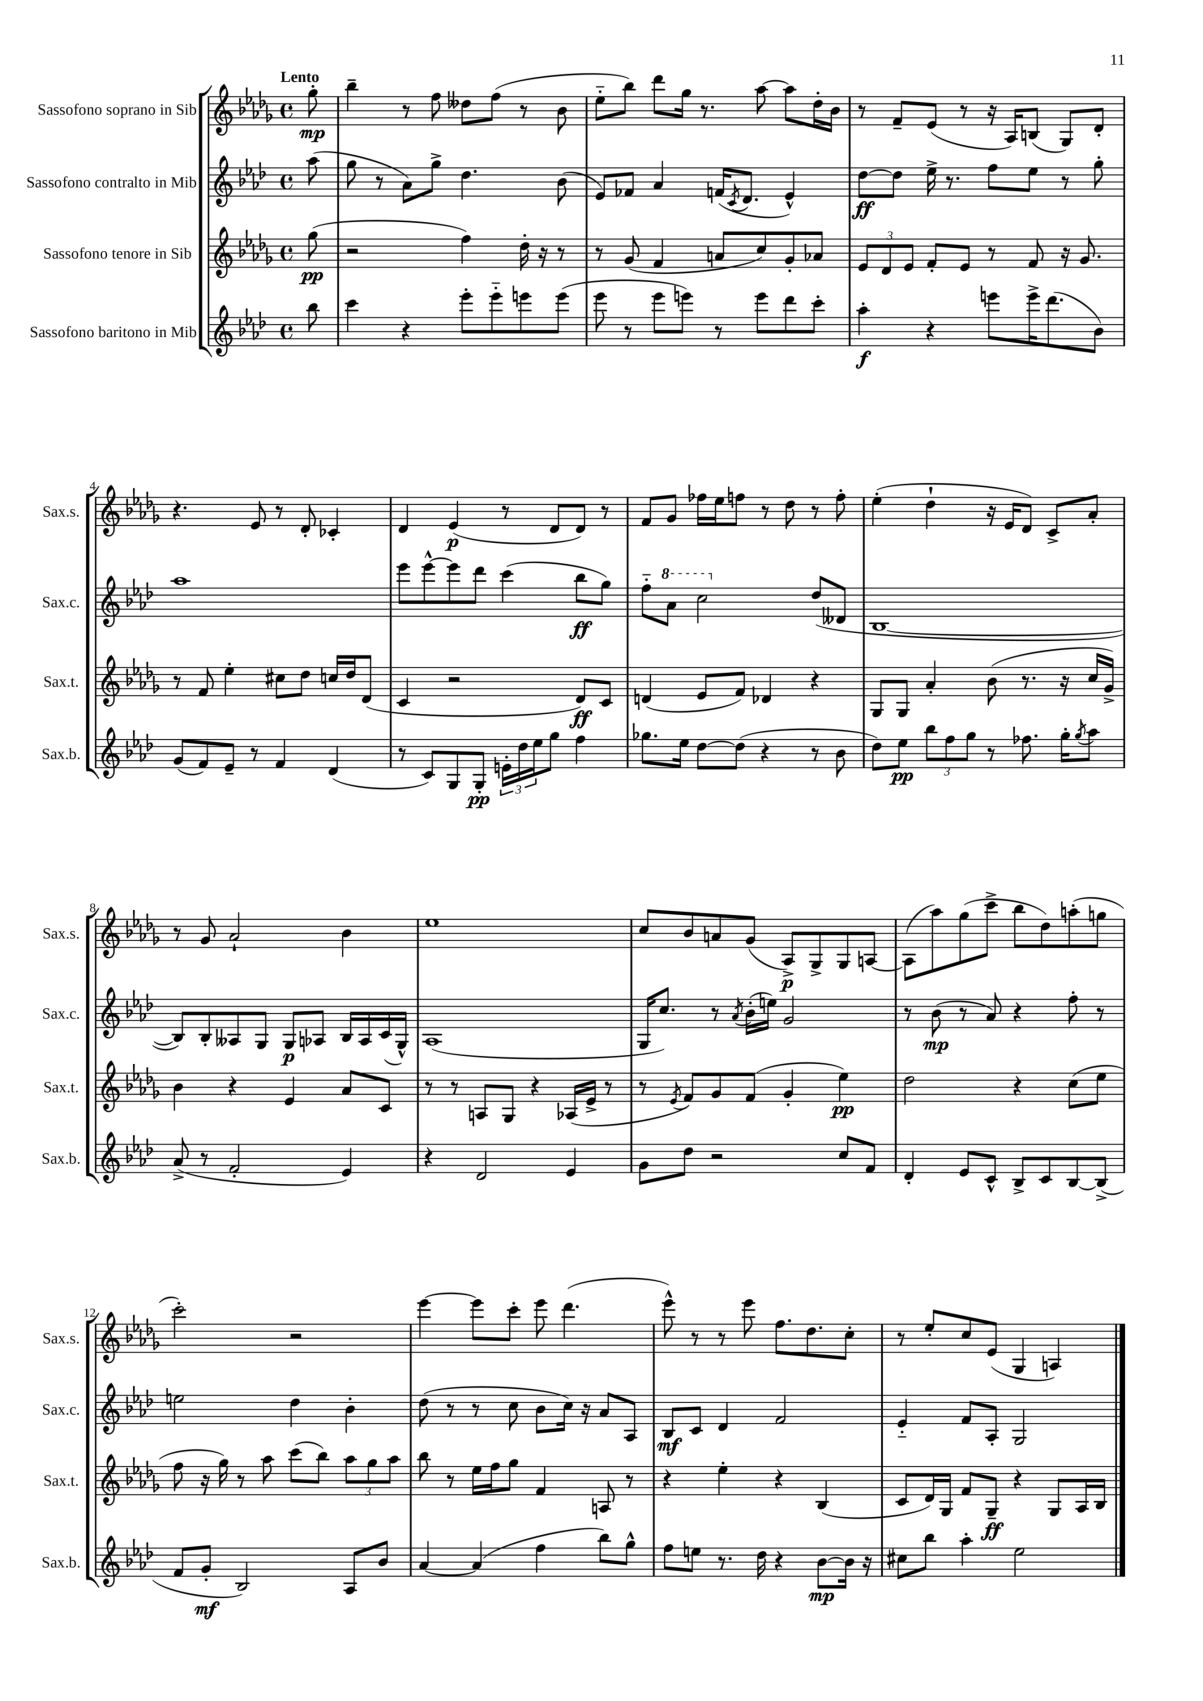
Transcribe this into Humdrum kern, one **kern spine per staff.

**kern	**kern	**kern	**kern
*staff4	*staff3	*staff2	*staff1
*clefG2	*clefG2	*clefG2	*clefG2
*k[b-e-a-d-]	*k[b-e-a-d-g-]	*k[b-e-a-d-]	*k[b-e-a-d-g-]
*M4/4	*M4/4	*M4/4	*M4/4
*met(c)	*met(c)	*met(c)	*met(c)
8bb-	(8gg-	(8aa-	8gg-'
=	=	=	=
4ccc	2r	8gg	4bb-~
.	.	8r	.
4r	.	8a-)	8r
.	.	8gg^	8ff
8eee-'	4ff)	4.dd-	8dd--
8eee-'~	.	.	(8ff
8eee	16dd-'	.	8r
.	16r	.	.
(8eee	8r	(8b-	8b-
=	=	=	=
8eee-	8r	8e-)	8ee-'~
8r	(8g-	8f-	8bb-)
8eee-	4f	4a-	8ddd-
8eee)	.	.	16gg-
.	.	.	8.r
8r	8a	(16f	.
.	.	8qc	.
.	.	8.d-	.
8eee	8cc)	.	[8aa-
8ddd-	8g-'	4e-^^)	8aa-]
8ccc'	8a-	.	16dd-'
.	.	.	16b-
=	=	=	=
4aa-'	12e-	[8dd-	8r
.	12d-	.	.
.	.	8dd-]	8f~
.	12e-	.	.
4r	8f'	16ee-^	(8e-
.	.	8.r	.
.	8e-	.	8r
8eee	8r	8ff	16r
.	.	.	16A-)
16eee^	8f	8ee-	(8B
(8.ddd-	.	.	.
.	16r	8r	8G-)
.	8.g-	.	.
8b-)	.	8gg'	8d-'
=	=	=	=
(8g	8r	1aa-	4.r
8f)	8f	.	.
8e-~	4ee-'	.	.
8r	.	.	8e-
4f	8cc#	.	8r
.	8dd-	.	8d-'
(4d-	16cc	.	4c-'
.	16dd-	.	.
.	(8d-	.	.
=	=	=	=
8r	4c	8eee-	4d-
8c)	.	[8eee-^^	.
8G	2r	8eee-]	(4e-
8G'	.	8ddd-	.
24e'	.	(4ccc	8r
24dd-	.	.	.
24ee-	.	.	.
8gg	.	.	8d-
4ff	8d-)	8bb-	8d-)
.	8c	8gg)	8r
=	=	=	=
8.gg-	(4d	8ff'~	8f
.	.	8aa-	8g-
16ee-	.	.	.
[8dd-	8e-	2ccc	16ff-
.	.	.	16ee-
(8dd-]	8f)	.	8ff
4r	4d-	.	8r
.	.	.	8dd-
8r	4r	(8dd-	8r
8b-	.	8d--	8ff'
=	=	=	=
8dd-)	8G-	[1B-	(4ee-'
8ee-	8G-	.	.
12bb-	4a-'	.	4dd-`
12ff	.	.	.
12gg	.	.	.
8r	(8b-	.	16r
.	.	.	16e-
8.ff-	8.r	.	8d-)
.	.	.	8c^
16gg'	16r	.	.
8qgg	.	.	.
8aa-	16cc	.	8a-'
.	16g-^)	.	.
=	=	=	=
(8a-^	4b-	8B-])	8r
8r	.	8B-'	8g-
2f'	4r	8A--	2a-`
.	.	8G	.
.	4e-	8G	.
.	.	8A-	.
4e-)	8a-	16B-	4b-
.	.	16A-	.
.	8c	(16c	.
.	.	16G^^)	.
=	=	=	=
4r	8r	(1A-	1ee-
.	8r	.	.
2d-	8A	.	.
.	8G-	.	.
.	4r	.	.
4e-	(16A-	.	.
.	16e-^	.	.
.	8r	.	.
=	=	=	=
8g	8r	16G	8cc
.	.	8.cc)	.
.	8qe-	.	.
8dd-	8f)	.	8b-
2r	8g-	8r	8a
.	.	8qa-	.
.	(8f	(16b-'	(8g-
.	.	16ee)	.
.	4g-'	2g	8A-^)
.	.	.	8G-^
8cc	4ee-)	.	8G-
8f	.	.	[8A
=	=	=	=
4d-'	2dd-	8r	(8A]
.	.	(8b-	8aa-)
8e-	.	8r	(8gg-
8c^^	.	8a-)	8ccc^
8B-^	4r	4r	8bb-
8c	.	.	8dd-)
[8B-	(8cc	8ff'	(8aa'
(8B-^]	8ee-	8r	8gg
=	=	=	=
8f	8ff	2ee	2ccc')
8g'	16r	.	.
.	16gg-)	.	.
2B-)	8r	.	.
.	8aa-	.	.
.	(8ccc	4dd-	2r
.	8bb-)	.	.
8A-	12aa-	4b-'	.
.	12gg-	.	.
8b-	.	.	.
.	12aa-	.	.
=	=	=	=
[4a-	8bb-	(8dd-	[4eee-
.	8r	8r	.
(4a-]	16ee-	8r	8eee-]
.	16ff	.	.
.	8gg-	8cc	8ccc'
4ff	4f	8b-	8eee-
.	.	16cc)	(4.ddd-
.	.	16r	.
8bb-)	8A	8a-	.
8gg^^	8r	8A-	.
=	=	=	=
8ff	4r	8B-	8eee-^^)
8ee	.	8c	8r
8.r	4ee-'	4d-	8r
.	.	.	8eee-
16dd-	.	.	.
4r	4r	2f	8.ff
.	.	.	8.dd-
[8b-	(4B-	.	.
16b-]	.	.	8cc'
16r	.	.	.
=	=	=	=
8cc#	8c	4e-'~	8r
8bb-	16d-)	.	8ee-'
.	16G-	.	.
4aa-'	8f	8f	8cc
.	8G-~	8A-'	(8e-
2ee-	4r	2G	4G-
.	8G-	.	4A)
.	16A-	.	.
.	16B-	.	.
==	==	==	==
*-	*-	*-	*-
